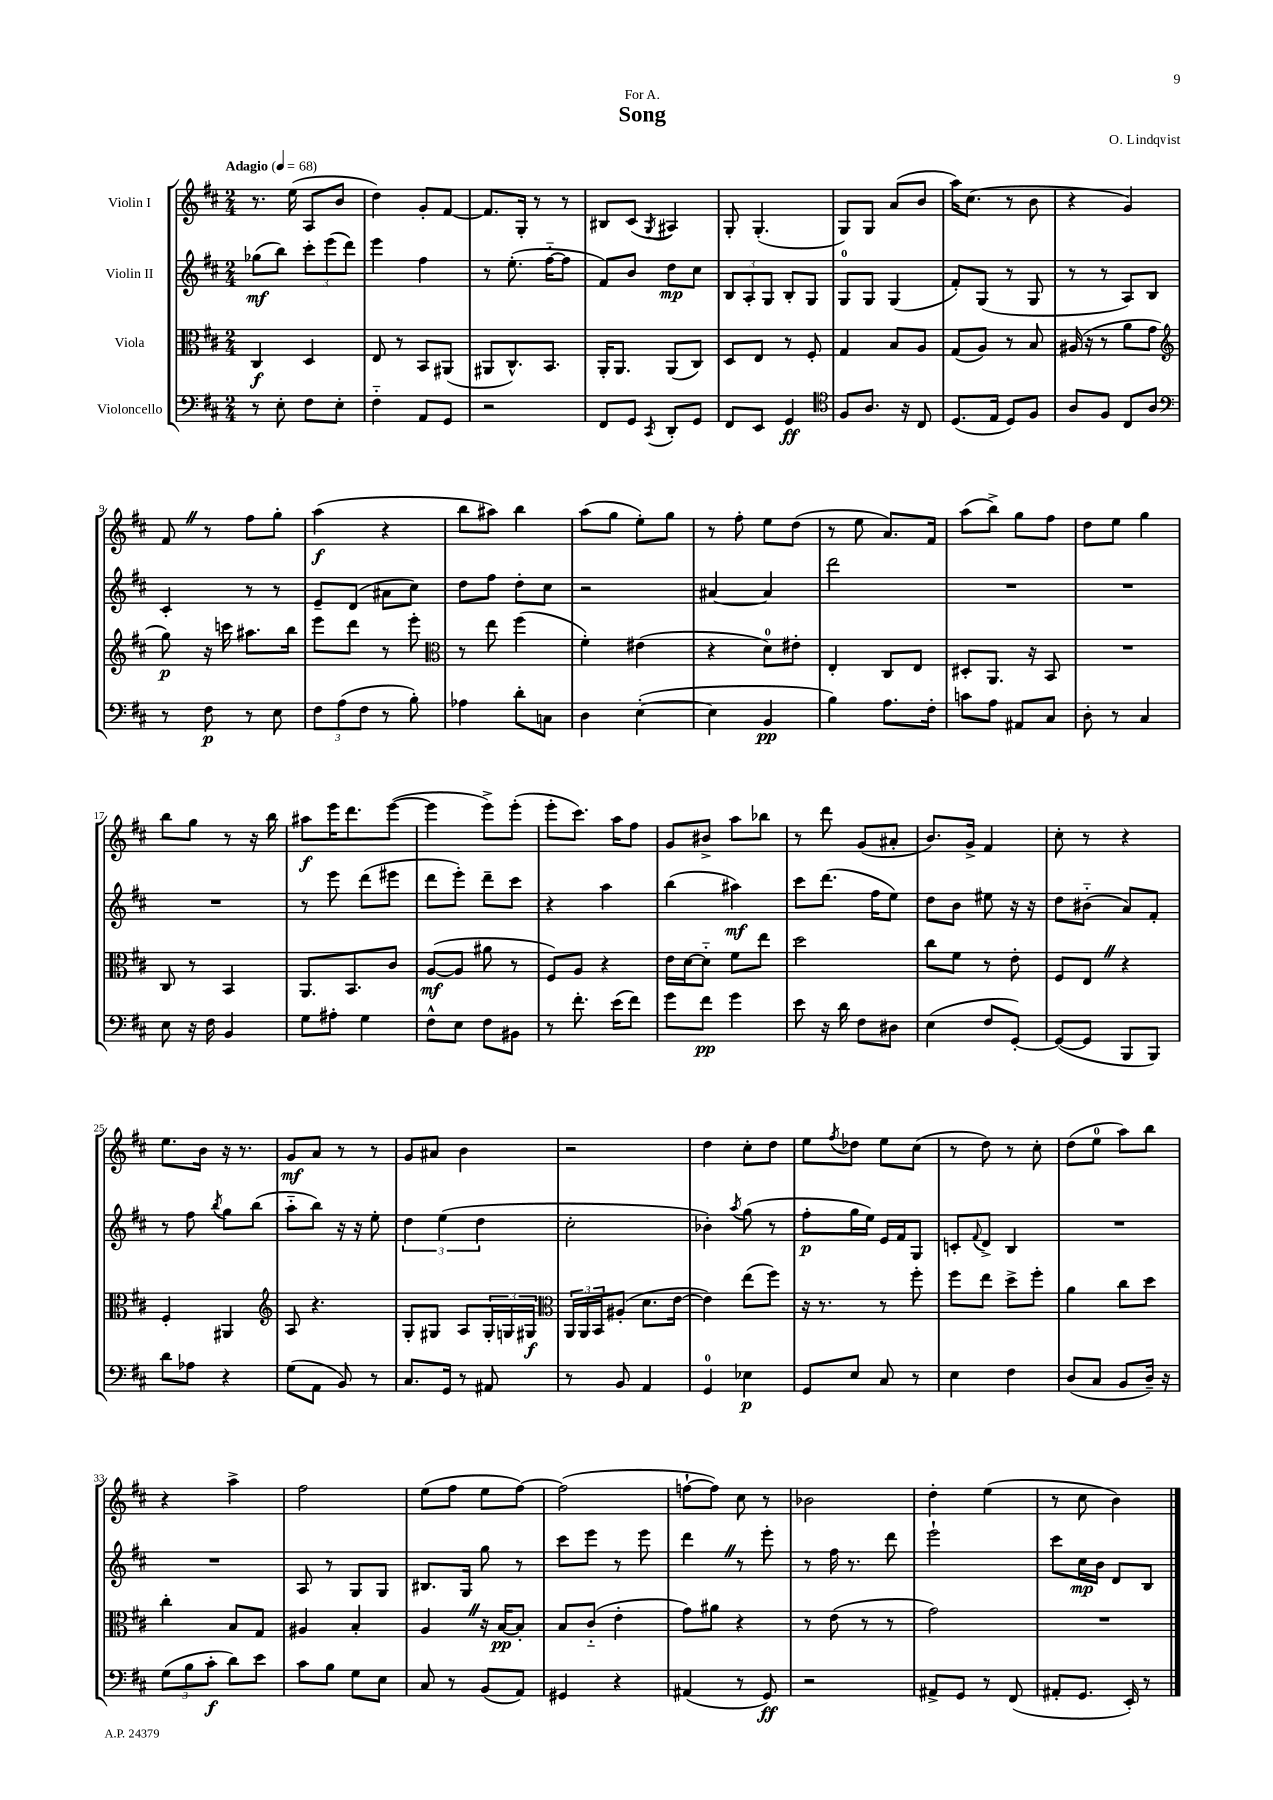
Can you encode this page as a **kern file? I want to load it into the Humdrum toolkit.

**kern	**kern	**kern	**kern
*staff4	*staff3	*staff2	*staff1
*clefF4	*clefC3	*clefG2	*clefG2
*k[f#c#]	*k[f#c#]	*k[f#c#]	*k[f#c#]
*M2/4	*M2/4	*M2/4	*M2/4
*MM68	*MM68	*MM68	*MM68
8r	4C#	(8gg-	8.r
8E'	.	8bb)	.
.	.	.	(16ee
8F#	4D	12ccc#'	8A
.	.	(12eee	.
8E'	.	.	8b
.	.	12ddd)	.
=	=	=	=
4F#'~	8E	4eee	4dd)
.	8r	.	.
8AA	8BB	4ff#	8g'
8GG	(8AA#	.	[8f#
=	=	=	=
2r	8AA#	8r	8.f#]
.	8.C#^^)	(8.ee'	.
.	.	.	16G'
.	.	.	8r
.	8.BB	[16ff#'~	.
.	.	8ff#]	8r
=	=	=	=
8FF#	16AA'	8f#)	8B#
.	8.AA	.	.
8GG	.	8b	(8c#
8qCC#	.	.	8qG
8DD'	(8AA	8dd	4A#)
8GG	8C#)	8cc#	.
=	=	=	=
8FF#	8D	12B	8G'
.	.	12A'	.
8EE	8E	.	(4.G'
.	.	12G	.
4GG	8r	8B'	.
.	8F#'	8G	.
=	=	=	=
*clefC4	*	*	*
8F#	4G	8G	8G)
8.A	.	8G	8G
.	8B	(4G	(8a
16r	.	.	.
8C#	8A	.	8b
=	=	=	=
(8.D	(8G	8f#')	16aa)
.	.	.	(8.cc#
.	8A)	(8G	.
16E	.	.	.
8D)	8r	8r	8r
8F#	8B	8G	8b
=	=	=	=
8A	(16A#	8r	4r
.	16r	.	.
8F#	8r	8r	.
8C#	8a	8A)	4g)
8A	8g	8B	.
=	=	=	=
*clefF4	*clefG2	*	*
8r	8gg)	4c#'	8f#
8F#	16r	.	8r
.	16ccc	.	.
8r	8.aa#	8r	8ff#
8E	.	8r	8gg'
.	16bb	.	.
=	=	=	=
12F#	8eee	8e~	(4aa
(12A	.	.	.
.	8ddd	(8d	.
12F#	.	.	.
8r	8r	8a#	4r
8B')	8eee'	8cc#)	.
=	=	=	=
*	*clefC3	*	*
4A-	8r	8dd	8bb
.	8ee	8ff#	8aa#)
8d'	(4ff#	8dd'	4bb
8C	.	8cc#	.
=	=	=	=
4D	4f#')	2r	(8aa
.	.	.	8gg
([4E'	(4e#	.	8ee')
.	.	.	8gg
=	=	=	=
4E]	4r	[4a#	8r
.	.	.	8ff#'
4BB	8d)	4a#]	8ee
.	8e#'	.	(8dd
=	=	=	=
4B)	4E'	2ddd	8r
.	.	.	8ee
8.A	8C#	.	8.a)
.	8E	.	.
16F#'	.	.	16f#
=	=	=	=
8c	8D#'	2r	(8aa
8A	8.AA	.	8bb^)
8AA#	.	.	8gg
.	16r	.	.
8C#	8BB	.	8ff#
=	=	=	=
8D'	2r	2r	8dd
8r	.	.	8ee
4C#	.	.	4gg
=	=	=	=
8E	8C#	2r	8bb
16r	8r	.	8gg
16F#	.	.	.
4BB	4BB	.	8r
.	.	.	16r
.	.	.	16bb
=	=	=	=
8G	8.AA	8r	8aa#
8A#'	.	8eee	16eee
.	8.BB	.	8.ddd
4G	.	(8ddd	.
.	8c#	8eee#	([8eee
=	=	=	=
8F#^^	([8A	8ddd	4eee]
8E	8A]	8eee')	.
8F#	8a#	8ddd~	8eee^)
8BB#	8r	8ccc#	(8eee'
=	=	=	=
8r	8F#)	4r	8eee'
8.f#'	8A	.	8.ccc#)
.	4r	4aa	.
(16e	.	.	16aa
8f#)	.	.	8ff#
=	=	=	=
8g	16e	(4bb	8g
.	[16d	.	.
8f#	8d'~]	.	8b#^
4g	8f#	4aa#)	8aa
.	8ee	.	8bb-
=	=	=	=
8e	2dd	8ccc#	8r
16r	.	(8.ddd	8ddd
16d	.	.	.
8F#	.	.	(8g
.	.	16ff#	.
8D#	.	8ee)	8a#'
=	=	=	=
(4E	8cc#	8dd	8.b)
.	8f#	8b	.
.	.	.	16g^
8F#	8r	8ee#	4f#
[8GG')	8e'	16r	.
.	.	16r	.
=	=	=	=
(8GG_	8F#	8dd	8cc#'
8GG]	8E	(8b#'~	8r
8BBB	4r	8a)	4r
8BBB)	.	8f#'	.
=	=	=	=
8d	4F#'	8r	8.ee
8A-	.	8ff#	.
.	.	.	16b
.	.	8qbb	.
4r	4AA#	8gg	16r
.	.	.	8.r
.	.	(8bb	.
=	=	=	=
*	*clefG2	*	*
(8G	8A	8aa'~	8g
8AA	4.r	8bb)	8a
8BB)	.	16r	8r
.	.	16r	.
8r	.	8ee'	8r
=	=	=	=
8.C#	8G'	6dd	8g
.	8G#	.	8a#
.	.	(6ee	.
16GG	.	.	.
8r	8A	.	4b
.	.	6dd	.
8AA#	24G#'	.	.
.	24G	.	.
.	24G#	.	.
=	=	=	=
*	*clefC3	*	*
8r	24AA	2cc#'	2r
.	24AA	.	.
.	24BB	.	.
8BB	(8A#'	.	.
4AA	8.d	.	.
.	[16e	.	.
=	=	=	=
4GG	4e])	4b-')	4dd
.	.	8qaa	.
4E-	(8ee	(8gg	8cc#'
.	8ff#)	8r	8dd
=	=	=	=
8GG	16r	8ff#'	8ee
.	8.r	.	.
.	.	.	8qff#
8E	.	16gg	8dd-
.	.	16ee)	.
8C#	8r	16e	8ee
.	.	16f#	.
8r	8ff#'	8G	(8cc#
=	=	=	=
4E	8ff#	8c'	8r
.	.	8qqf#	.
.	8ee	8d^	8dd)
4F#	8dd^	4B	8r
.	8ff#'	.	8cc#'
=	=	=	=
(8D	4a	2r	(8dd
8C#	.	.	8ee
8BB	8cc#	.	8aa)
16D~)	8dd	.	8bb
16r	.	.	.
=	=	=	=
(12G	4cc#'	2r	4r
12B	.	.	.
12c#'	.	.	.
8d)	8B	.	4aa^
8e	8G	.	.
=	=	=	=
8c#	4A#	8A	2ff#
8B	.	8r	.
8G	4B'	8G	.
8E	.	8G	.
=	=	=	=
8C#	4A	8.B#	(8ee
8r	.	.	8ff#
.	.	16G	.
(8BB	16r	8gg	8ee
.	[16B	.	.
8AA)	8B']	8r	[8ff#)
=	=	=	=
4GG#	8B	8ccc#	(2ff#]
.	(8c#'~	8eee	.
4r	4e'	8r	.
.	.	8eee	.
=	=	=	=
(4AA#	8g)	4ddd	[8ff`
.	8a#	.	8ff])
8r	4r	8r	8cc#
8GG)	.	8eee'	8r
=	=	=	=
2r	8r	8r	2b-
.	(8e	16ff#	.
.	.	8.r	.
.	8r	.	.
.	8r	8ddd	.
=	=	=	=
8AA#^	2g)	2eee`	4dd'
8GG	.	.	.
8r	.	.	(4ee
(8FF#	.	.	.
=	=	=	=
8AA#'	2r	8ccc#	8r
8.GG	.	16cc#	8cc#
.	.	16b	.
.	.	8d	4b)
16EE')	.	.	.
8r	.	8B	.
==	==	==	==
*-	*-	*-	*-
